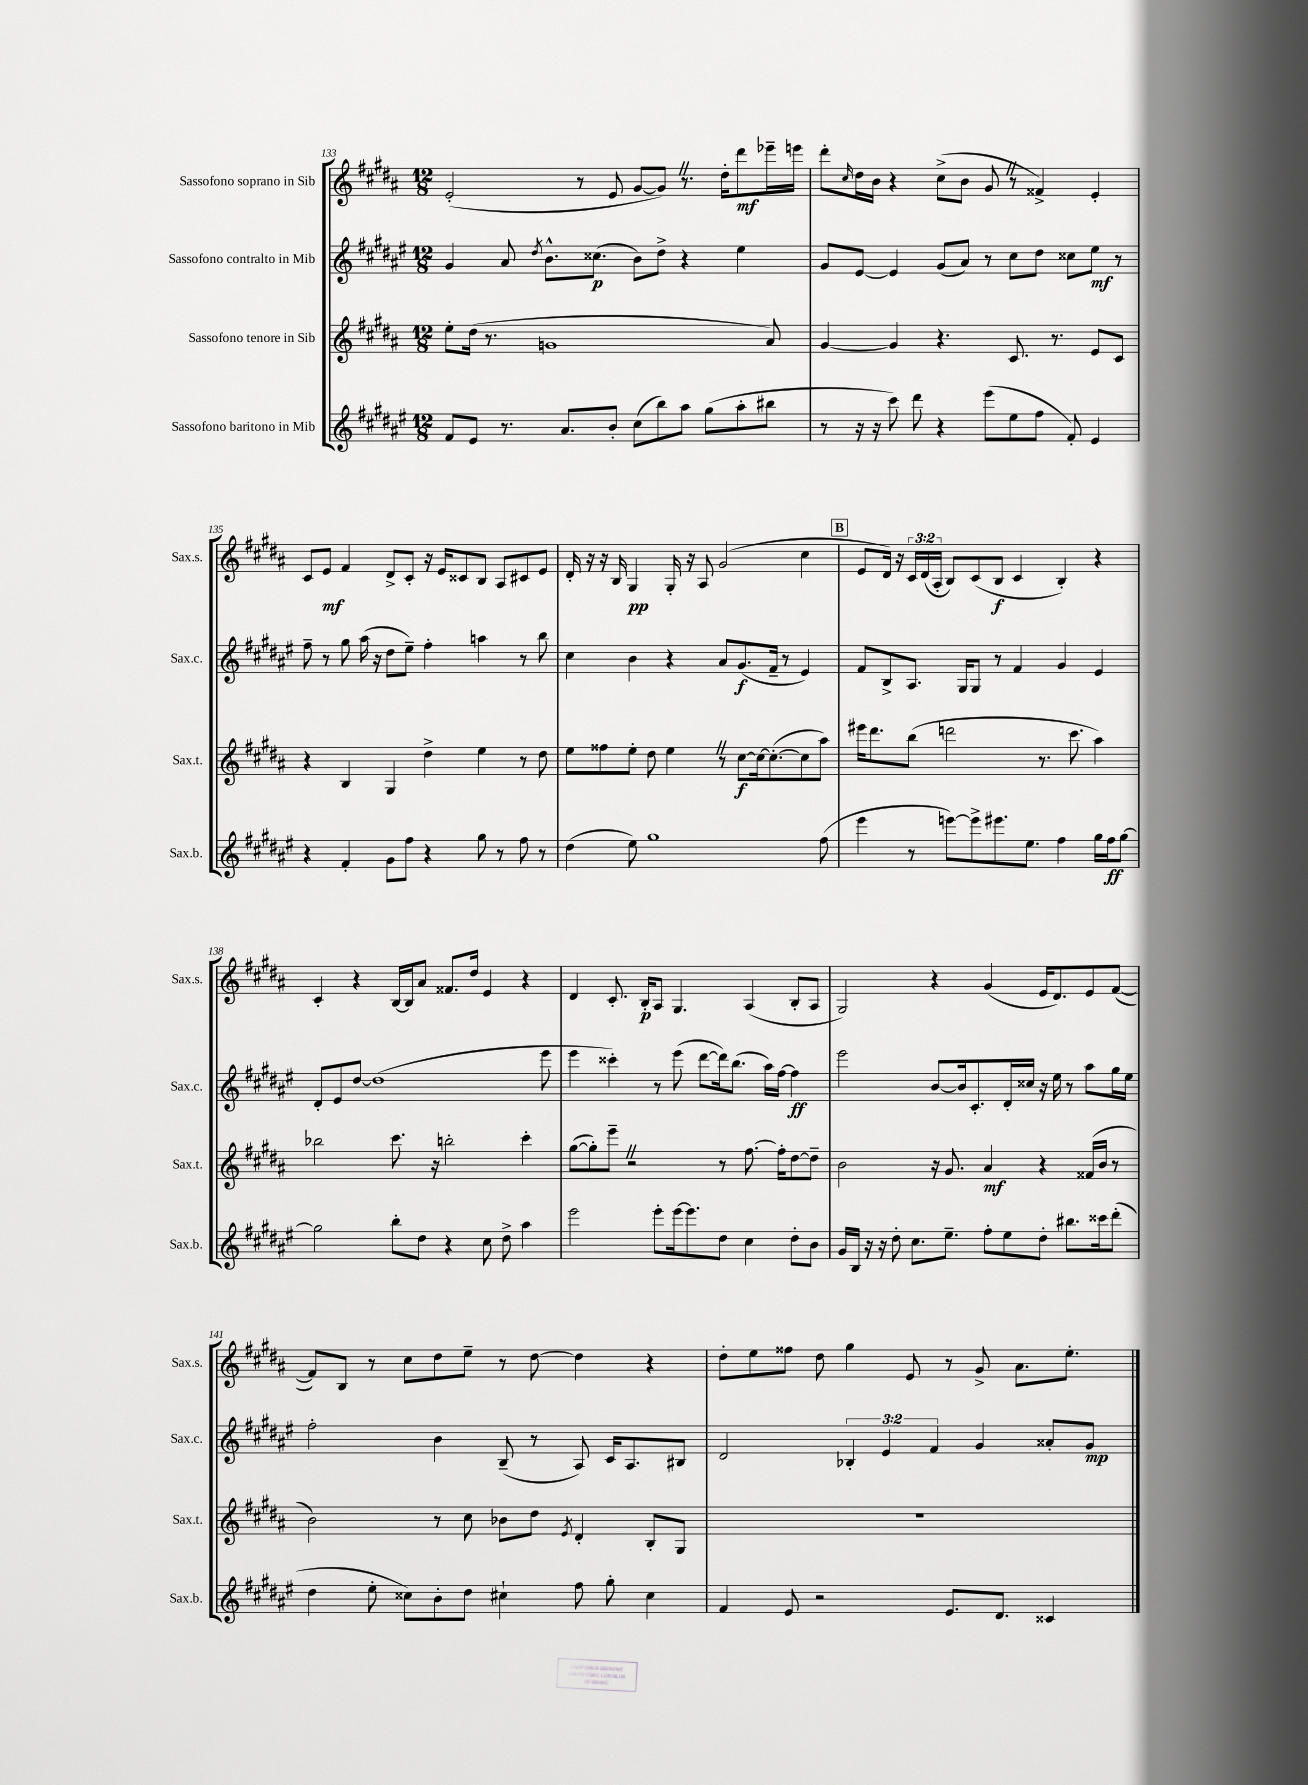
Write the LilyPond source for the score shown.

<<
\new StaffGroup <<
\new Staff = "s0" \with { instrumentName = "Sassofono soprano in Sib" shortInstrumentName = "Sax.s." } {
    \clef treble \key b \major \numericTimeSignature \time 12/8 \override Staff.TupletNumber.text = #tuplet-number::calc-fraction-text
    e'2-.( r8 e'8 gis'8~ gis'8) \once \override BreathingSign.text = \markup { \musicglyph "scripts.caesura.straight" } \breathe r8. dis''16-. dis'''8\mf ees'''16-- e'''16 |
    dis'''8-. \grace { cis''16 } dis''16 b'16 r4 cis''8->( b'8 gis'8 \once \override BreathingSign.text = \markup { \musicglyph "scripts.caesura.straight" } \breathe r8 fisis'4->) e'4-. |
    cis'8 e'8\mf fis'4 dis'8-> cis'8-. r16 e'16 cisis'8 b8 ais8 cis'8 e'8 |
    dis'16-. r16 r16 b16 gis4\pp gis16-. r16 ais8 gis'2( cis''4 |
    \mark \markup { \box "B" } e'8 dis'16) r16 \tuplet 3/2 { cis'16 dis'16( ais16-. } b8) cis'8( b8\f cis'4 b4-.) r4 |
    cis'4-. r4 b16~ b16 ais'8 fisis'8. dis''16 e'4 r4 |
    dis'4 cis'8.-. b16-.\p ais8 gis4. ais4( b8-. ais8 |
    gis2) r4 gis'4( e'16 dis'8.) e'8 fis'8~( |
    fis'8) b8 r8 cis''8 dis''8 e''8-- r8 dis''8~ dis''4 r4 |
    dis''8-. e''8 fisis''8 dis''8 gis''4 e'8 r8 gis'8-> ais'8. e''8.-. \bar "|." |
}
\new Staff = "s1" \with { instrumentName = "Sassofono contralto in Mib" shortInstrumentName = "Sax.c." } {
    \clef treble \key fis \major \numericTimeSignature \time 12/8 \override Staff.TupletNumber.text = #tuplet-number::calc-fraction-text
    gis'4 ais'8 \acciaccatura { dis''8 } b'8.-^ cisis''8.\p( b'8) dis''8-> r4 eis''4 |
    gis'8 eis'8~ eis'4 gis'8( ais'8) r8 cis''8 dis''8 cisis''8 eis''8\mf r8 |
    fis''8-- r8 gis''8 ais''16( r16 dis''8 eis''8--) fis''4-. a''4 r8 b''8 |
    cis''4 b'4 r4 ais'8 gis'8.\f( fis'16-- r8 eis'4) |
    \mark \markup { \box "B" } fis'8 b8-> ais8. gis16 gis8 r8 fis'4 gis'4 eis'4 |
    dis'8-. eis'8 dis''8~ dis''1( eis'''8 |
    eis'''4 cisis'''4-.) r8 eis'''8( dis'''8~ dis'''16) b''8.( ais''16) fis''16~ fis''4\ff |
    eis'''2 b'8~ b'16 cis'8.-. dis'16-. cisis''16 r16 eis''16 r8 ais''8 gis''16 eis''16 |
    fis''2-. b'4 b8--( r8 ais8) cis'16 ais8. bis8 |
    dis'2 \tuplet 3/2 { bes4-. eis'4 fis'4 } gis'4 aisis'8-. gis'8\mp \bar "|." |
}
\new Staff = "s2" \with { instrumentName = "Sassofono tenore in Sib" shortInstrumentName = "Sax.t." } {
    \clef treble \key b \major \numericTimeSignature \time 12/8
    e''8-. dis''16( r8. g'1 ais'8) |
    gis'4~ gis'4 r4. cis'8. r8. e'8 cis'8 |
    r4 b4 gis4 dis''4-> e''4 r8 dis''8 |
    e''8 fisis''8 e''8-. dis''8 e''4 \once \override BreathingSign.text = \markup { \musicglyph "scripts.caesura.straight" } \breathe r8 cis''8~\f cis''16~ cis''8.~-.( cis''8 ais''8) |
    \mark \markup { \box "B" } eis'''16 dis'''8. b''8( d'''2 r8. cis'''8. ais''4) |
    bes''2 cis'''8. r16 b''2-. cis'''4-. |
    gis''8~( gis''8-.) e'''8-- \once \override BreathingSign.text = \markup { \musicglyph "scripts.caesura.straight" } \breathe r2 r8 fis''8.~ fis''16-. dis''8~ dis''8-- |
    b'2 r16 gis'8. ais'4\mf r4 fisis'16( b'16 r8 |
    b'2) r8 cis''8 bes'8 dis''8 \acciaccatura { e'8 } dis'4-. b8-. gis8 |
    R1. \bar "|." |
}
\new Staff = "s3" \with { instrumentName = "Sassofono baritono in Mib" shortInstrumentName = "Sax.b." } {
    \clef treble \key fis \major \numericTimeSignature \time 12/8
    fis'8 eis'8 r8. ais'8. b'8-. cis''8( b''8) ais''8 gis''8( ais''8-. bis''8 |
    r8 r16 r16 cis'''8) dis'''8 r4 eis'''8( eis''8 fis''8 fis'8-.) eis'4 |
    r4 fis'4-. gis'8 fis''8 r4 gis''8 r8 fis''8 r8 |
    dis''4( eis''8) gis''1 fis''8( |
    \mark \markup { \box "B" } eis'''4 r8 e'''8~) e'''8-> eis'''8. eis''8. fis''4 gis''16 fis''16\ff gis''8~ |
    gis''2 b''8-. dis''8 r4 cis''8 dis''8-> ais''4 |
    eis'''2 eis'''8-. eis'''16~ eis'''8. dis''8 cis''4 dis''8-. b'8 |
    gis'16 b16 r16 r16 dis''8-. cis''8. eis''8.-- fis''8-. eis''8 dis''8-. bis''8. cisis'''16 dis'''8-.( |
    dis''4 eis''8-. cisis''8) b'8-. dis''8 cis''4-! fis''8 gis''8-. cis''4 |
    fis'4 eis'8 r2 eis'8. dis'8. cisis'4 \bar "|." |
}
>>
>>
\layout { \context { \Score currentBarNumber = #133 } }
